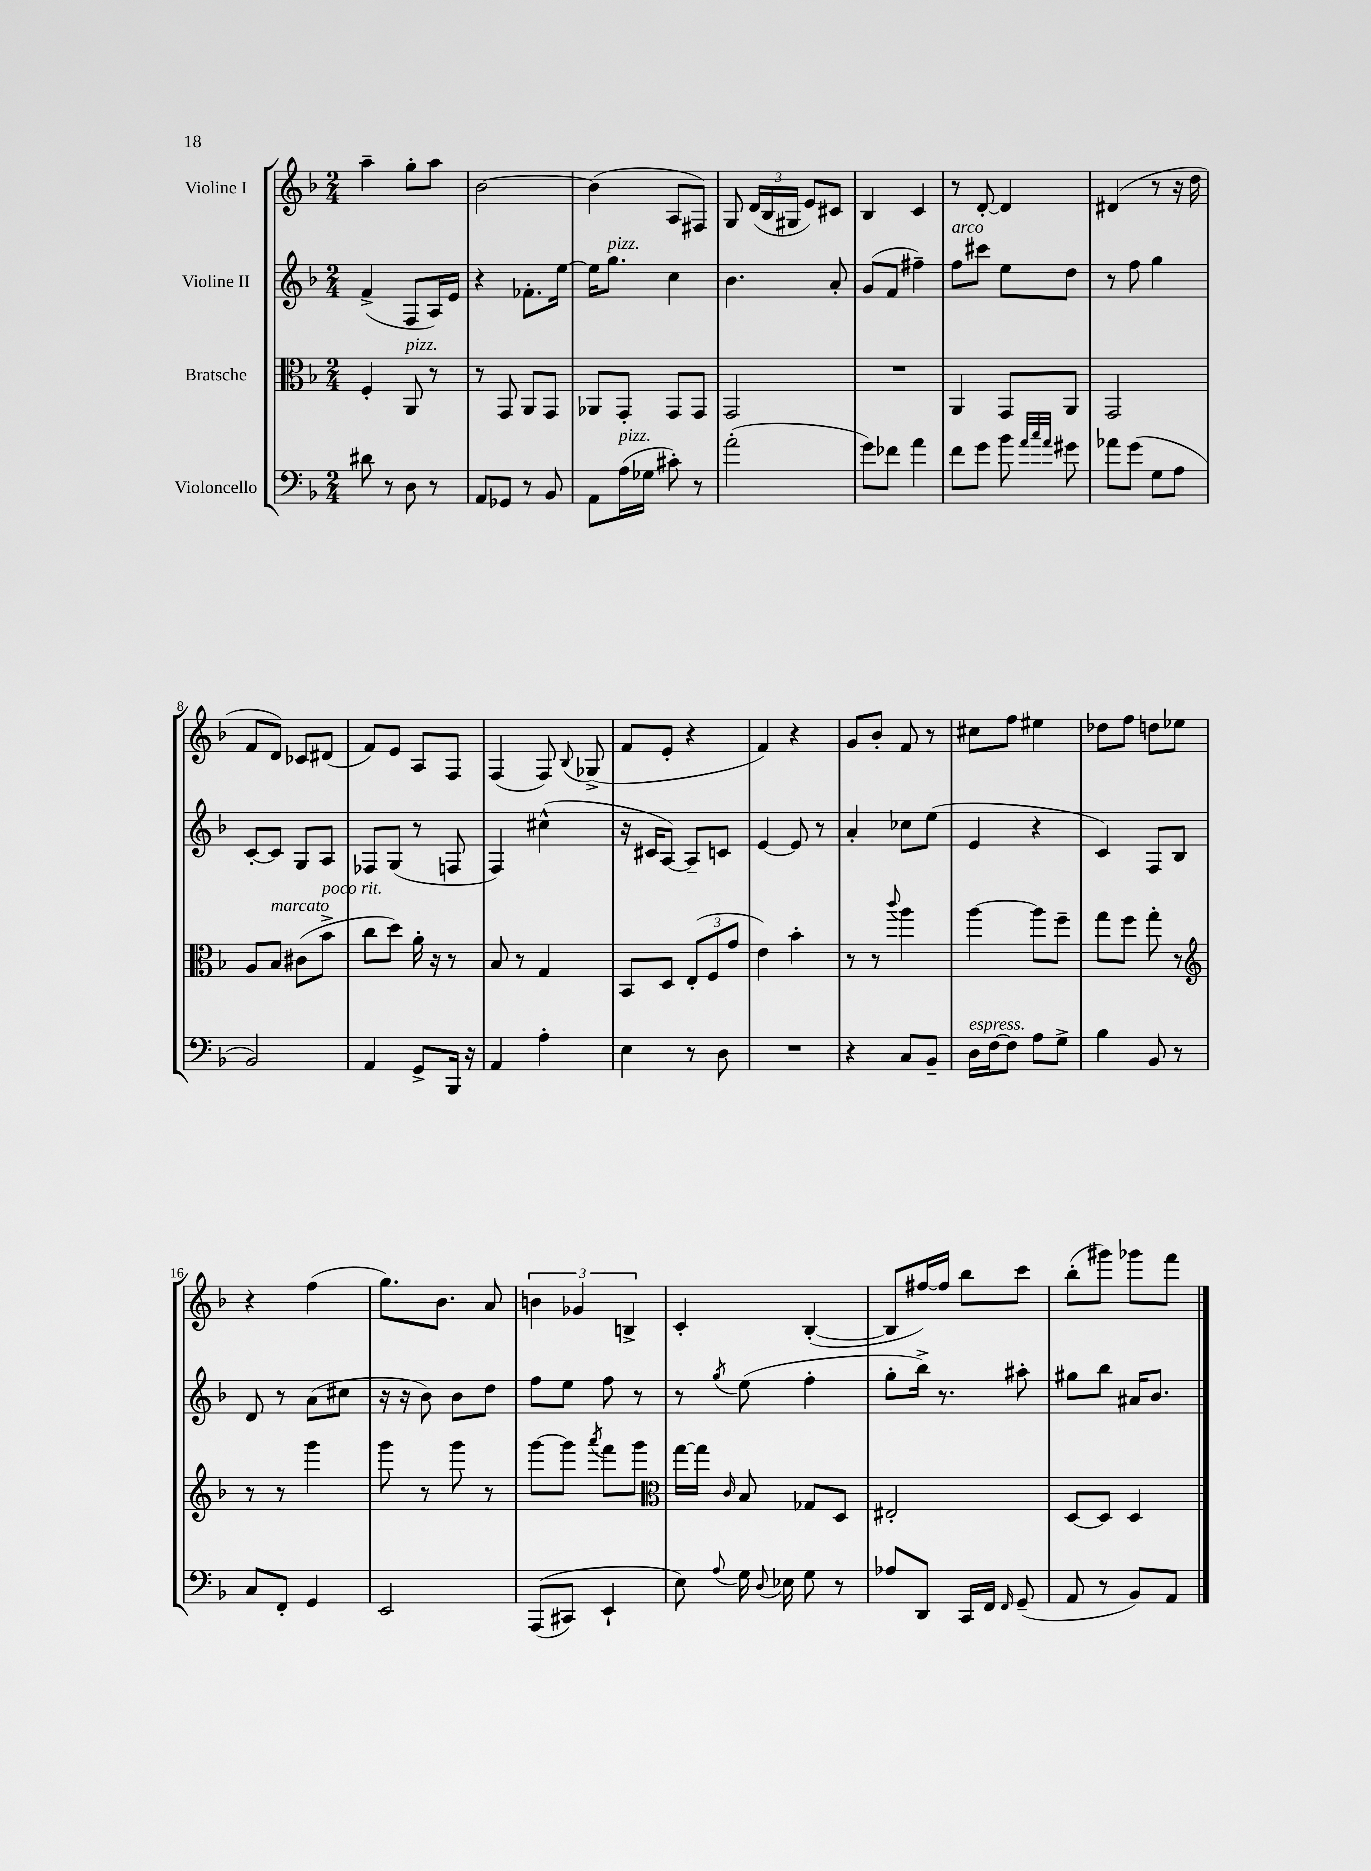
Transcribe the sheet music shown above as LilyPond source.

<<
\new StaffGroup <<
\new Staff = "s0" \with { instrumentName = "Violine I" } {
    \clef treble \key f \major \numericTimeSignature \time 2/4
    \autoBeamOff a''4-- g''8[-. a''8] |
    bes'2~ |
    bes'4( a8[ fis8]) |
    g8 \tuplet 3/2 { d'16[( bes16 gis16] } e'8[) cis'8] |
    bes4 c'4 |
    r8 d'8~-. d'4 |
    dis'4( r8 r16 d''16 |
    f'8[ d'8]) ces'8[ dis'8]( |
    f'8[) e'8] a8[ f8] |
    f4( f8) \appoggiatura { bes8 } ges8->( |
    f'8[ e'8]-. r4 |
    f'4) r4 |
    g'8[ bes'8]-. f'8 r8 |
    cis''8[ f''8] eis''4 |
    des''8[ f''8] d''8[ ees''8] |
    r4 f''4( |
    g''8.[) bes'8.] a'8 |
    \tuplet 3/2 { b'4 ges'4 b4-> } |
    c'4-. bes4~-.( |
    bes8[ fis''16~) fis''16] bes''8[ c'''8] |
    bes''8[-.( gis'''8]) ges'''8[ f'''8] \bar "|." |
}
\new Staff = "s1" \with { instrumentName = "Violine II" } {
    \clef treble \key f \major \numericTimeSignature \time 2/4
    \autoBeamOff f'4->( f8[ a16) e'16] |
    r4 fes'8.[-. e''16]~ |
    e''16[ g''8.]^\markup { \italic "pizz." } c''4 |
    bes'4. a'8-. |
    g'8[( f'8] fis''4--) |
    f''8[^\markup { \italic "arco" } cis'''8] e''8[ d''8] |
    r8 f''8 g''4 |
    c'8[~-. c'8] g8[ a8] |
    fes8[ g8]( r8 f8 |
    f4) cis''4-^( |
    r16 cis'16[ a8]~) a8[-- c'8] |
    e'4~ e'8 r8 |
    a'4-. ces''8[ e''8]( |
    e'4 r4 |
    c'4) f8[ bes8] |
    d'8 r8 a'8[( cis''8] |
    r16 r16 bes'8) bes'8[ d''8] |
    f''8[ e''8] f''8 r8 |
    r8 \acciaccatura { g''8 } e''8( f''4-. |
    g''8[-. bes''16]->) r8. ais''8-. |
    gis''8[ bes''8] ais'16[ bes'8.] \bar "|." |
}
\new Staff = "s2" \with { instrumentName = "Bratsche" } {
    \clef alto \key f \major \numericTimeSignature \time 2/4
    \autoBeamOff f4-. a,8^\markup { \italic "pizz." } r8 |
    r8 g,8 a,8[ g,8] |
    aes,8[ g,8]-. g,8[ g,8] |
    g,2 |
    R2 |
    a,4 g,8[ a,8] |
    g,2 |
    a8[ bes8]^\markup { \italic "marcato" } cis'8[( bes'8]->^\markup { \italic "poco rit." } |
    c''8[ d''8]) a'16-. r16 r8 |
    bes8 r8 g4 |
    bes,8[ d8] \tuplet 3/2 { e8[-.( f8 g'8] } |
    e'4) bes'4-. |
    r8 r8 \appoggiatura { c'''8 } a''4 |
    a''4~ a''8[ f''8]-- |
    g''8[ f''8] g''8-. r8 |
    \clef treble r8 r8 g'''4 |
    g'''8 r8 g'''8 r8 |
    g'''8[~ g'''8] \acciaccatura { a'''8 } f'''8[ g'''8] |
    \clef alto g''16[~ g''16] \grace { c'16 } bes8 ges8[ d8] |
    eis2-. |
    d8[~ d8] d4 \bar "|." |
}
\new Staff = "s3" \with { instrumentName = "Violoncello" } {
    \clef bass \key f \major \numericTimeSignature \time 2/4
    \autoBeamOff dis'8 r8 d8 r8 |
    a,8[ ges,8] r8 bes,8 |
    a,8[ a16^\markup { \italic "pizz." }( ges16] cis'8-.) r8 |
    a'2-.( |
    g'8[) fes'8] a'4 |
    f'8[ g'8] bes'8 \grace { a'32[ c''32 a'32] } gis'8 |
    aes'8[ g'8]( g8[ a8] |
    bes,2) |
    a,4 g,8[-> bes,,16] r16 |
    a,4 a4-. |
    e4 r8 d8 |
    R2 |
    r4 c8[ bes,8]-- |
    d16[^\markup { \italic "espress." } f16~ f8] a8[ g8]-> |
    bes4 bes,8 r8 |
    c8[ f,8]-. g,4 |
    e,2 |
    a,,8[(\( cis,8]) e,4-! |
    e8\) \appoggiatura { a8 } g16 \appoggiatura { d8 } ees16 g8 r8 |
    aes8[ d,8] c,16[ f,16] \grace { f,16 } g,8--( |
    a,8 r8 bes,8[) a,8] \bar "|." |
}
>>
>>
